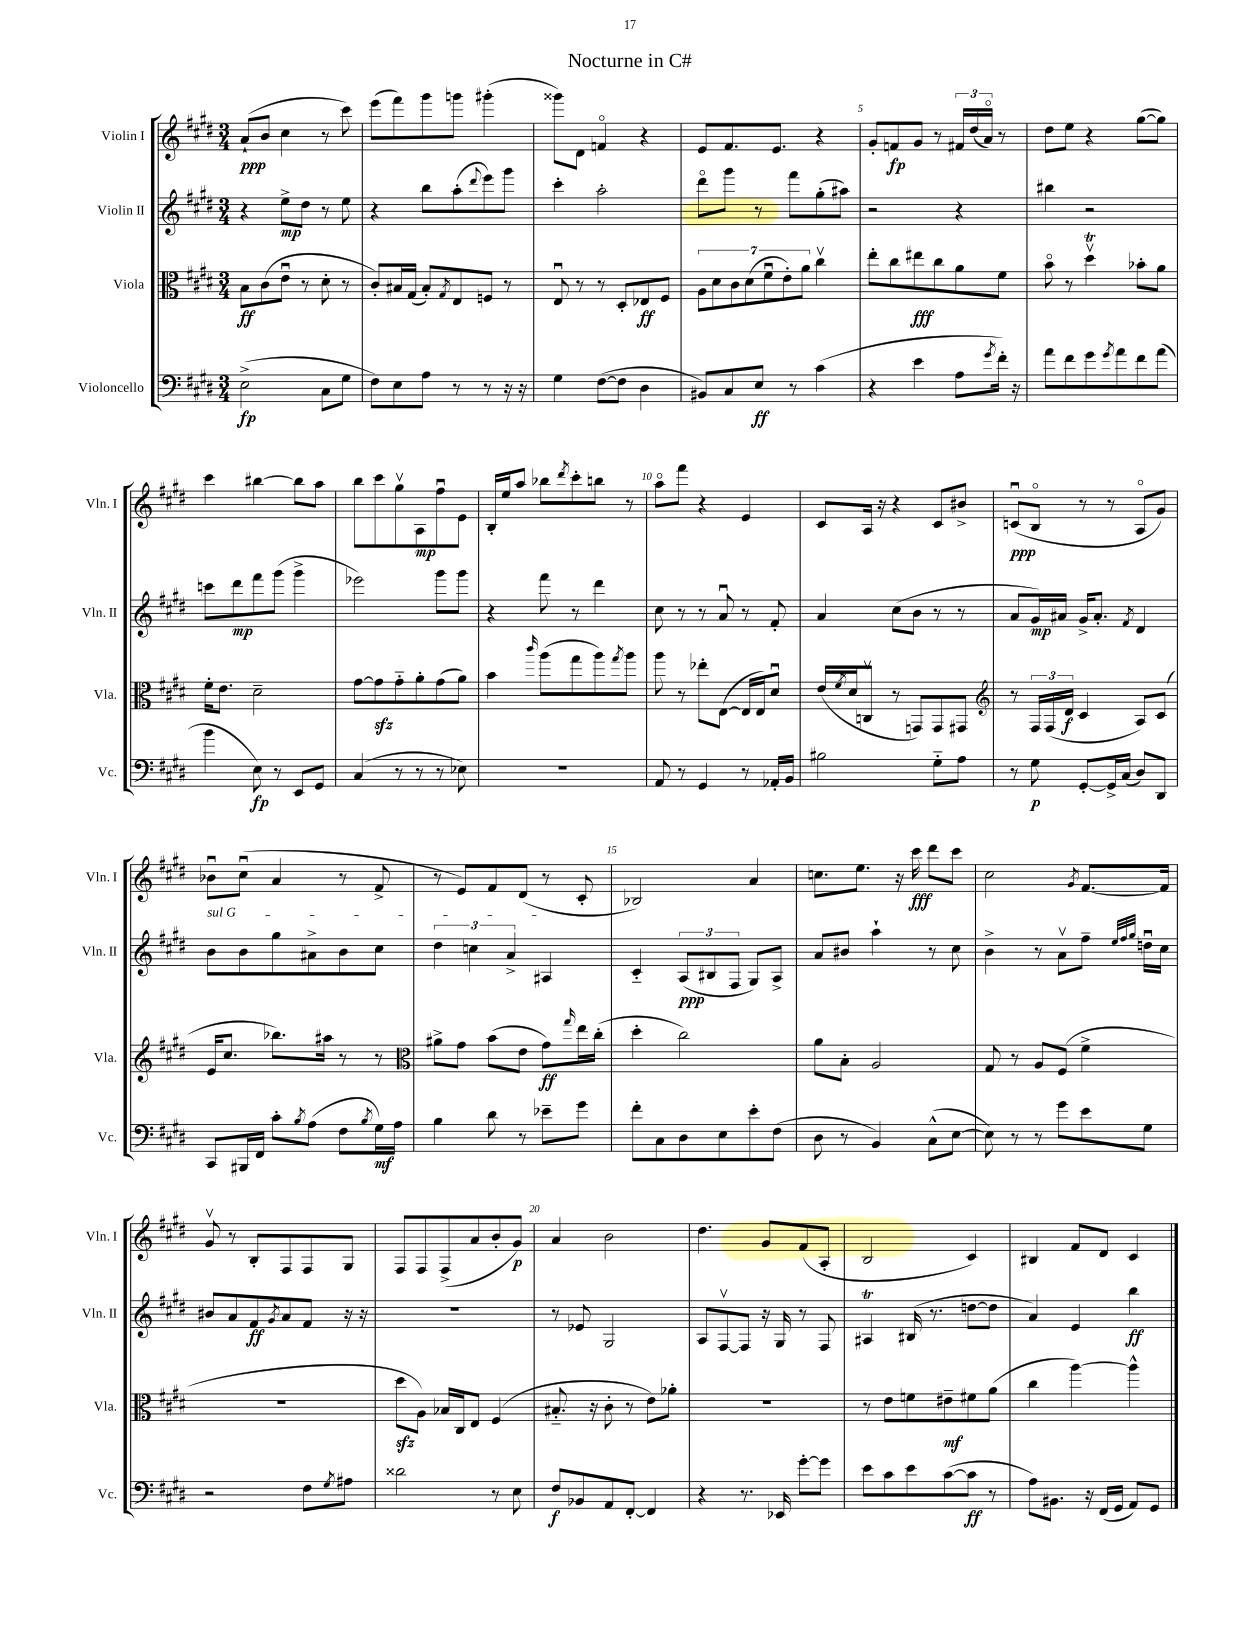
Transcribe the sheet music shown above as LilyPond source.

\header { title = "Nocturne in C#" }
<<
\new StaffGroup <<
\new Staff = "s0" \with { instrumentName = "Violin I" shortInstrumentName = "Vln. I" } {
    \clef treble \key e \major \numericTimeSignature \time 3/4
    a'8-!\ppp( b'8 cis''4 r8 cis'''8) |
    e'''8( fis'''8) gis'''8 g'''8 gis'''4-.( |
    gisis'''8) dis'8 f'4\flageolet r4 |
    e'8 fis'8. e'8. r4 |
    gis'8-. f'8\fp gis'8 r8 \tuplet 3/2 { fis'16 dis''16( a'16\flageolet) } r8 |
    dis''8 e''8 r4 gis''8~( gis''8) |
    cis'''4 bis''4~ bis''8 a''8 |
    b''8 cis'''8 gis''8\upbow a8\mp fis''8\downbow e'8 |
    b16-. e''16 a''8 bes''8 \acciaccatura { dis'''8 } cis'''8-. b''8 r8 |
    a''8\flageolet fis'''8 r4 e'4 |
    cis'8 a16 r16 r4 cis'8 bis'8-> |
    c'8\downbow\ppp( b8\flageolet r8 r8 a8\flageolet gis'8) |
    bes'8\downbow cis''8\downbow( a'4 r8 fis'8-> |
    r8 e'8) fis'8 dis'8( r8 cis'8-. |
    bes2) a'4 |
    c''8. e''8. r16 cis'''16\fff dis'''8 cis'''8 |
    cis''2 \acciaccatura { gis'8 } fis'8.~ fis'16 |
    gis'8\upbow r8 b8-. fis8 fis8 gis8 |
    fis8 fis8 fis8->( a'8 b'8-. gis'8\p) |
    a'4 b'2 |
    dis''4. gis'8 fis'8( a8-. |
    b2 cis'4) |
    bis4 fis'8 dis'8 cis'4 \bar "|." |
}
\new Staff = "s1" \with { instrumentName = "Violin II" shortInstrumentName = "Vln. II" } {
    \clef treble \key e \major \numericTimeSignature \time 3/4
    r4 e''8->\mp dis''8 r8 e''8 |
    r4 b''8 a''8-.( \appoggiatura { dis'''8 } e'''8) gis'''8 |
    cis'''4-. a''2-. |
    dis'''8\flageolet gis'''8 r8 fis'''8 gis''8-.( ais''8) |
    r2 r4 |
    bis''4 r2 |
    c'''8 dis'''8\mp fis'''8 gis'''8( gis'''4-> |
    ees'''2) gis'''8 gis'''8 |
    r4 fis'''8 r8 dis'''4 |
    cis''8 r8 r8 a'8\downbow r8 fis'8-. |
    a'4 cis''8( b'8 r8 r8 |
    a'8 gis'16\mp) ais'16 gis'16-> ais'8.-. \acciaccatura { fis'8 } dis'4 |
    \once \override TextSpanner.bound-details.left.text = \markup { \italic "sul G" } b'8\startTextSpan b'8 gis''8 ais'8-> b'8 cis''8 |
    \tuplet 3/2 { dis''4 c''4 a'4-> } ais4\stopTextSpan |
    cis'4-_ \tuplet 3/2 { a8\ppp( bis8 fis8 } gis8) a8-> |
    a'8 bis'8 a''4-! r8 cis''8 |
    b'4-> r8 a'8\upbow fis''8-- \grace { e''32 fis''32 gis''32 } d''16\downbow cis''16 |
    bis'8 a'8 fis'8\ff \acciaccatura { gis'8 } a'8 fis'8 r16 r16 |
    R2. |
    r8 ees'8 gis2 |
    a8 fis8~\upbow fis8 r16 gis16 r8 fis8 |
    ais4\trill bis16( r8. d''8~ d''8 |
    a'4) e'4 b''4\ff \bar "|." |
}
\new Staff = "s2" \with { instrumentName = "Viola" shortInstrumentName = "Vla." } {
    \clef alto \key e \major \numericTimeSignature \time 3/4
    b8\ff cis'8( e'8\downbow r8 dis'8-. r8 |
    cis'8-.) bis16 gis16( bis8-.) \acciaccatura { gis8 } e8 f8 r8 |
    e8\downbow r8 r8 dis8-. ees8\ff fis8 |
    \tuplet 7/4 { a8 dis'8 cis'8 dis'8( fis'8\downbow e'8-.) a'8 } cis''4\upbow |
    e''8-. cis''8 eis''8\fff cis''8 a'8 fis'8 |
    b'8\flageolet r8 dis''4\upbow\trill bes'8-. a'8 |
    fis'16-. e'8. dis'2-- |
    gis'8~ gis'8\sfz gis'8-_ a'8-. gis'8( a'8) |
    b'4 \grace { cis'''16 } a''8( gis''8 a''8) \acciaccatura { gis''8 } a''8 |
    a''8 r8 ees''8-. e8~( e16 e16) dis'8\downbow |
    e'16( \acciaccatura { fis'8 } dis'16 c8\upbow r8 g,8) g,8 gis,8 |
    \clef treble r8 \tuplet 3/2 { fis16 fis16( dis'16\f } cis'4 a8) cis'8( |
    e'16 cis''8. bes''8.) ais''16 r8 r8 |
    \clef alto ais'8-> gis'8 b'8( e'8 gis'8\ff) \grace { gis''16 } e''16 cis''16-.( |
    dis''4-. cis''2) |
    a'8 b8-. a2 |
    gis8 r8 a8 fis8( fis'4-> |
    R2. |
    dis''8\sfz a8) bes16 cis16 e8 fis4( |
    bis8.-_ r16 cis'8-. r8 e'8) aes'8-. |
    R2. |
    r8 e'8 f'8 eis'8--\mf fis'8 a'8( |
    cis''4 a''4~) a''4-^ \bar "|." |
}
\new Staff = "s3" \with { instrumentName = "Violoncello" shortInstrumentName = "Vc." } {
    \clef bass \key e \major \numericTimeSignature \time 3/4
    e2->\fp( cis8 gis8 |
    fis8) e8 a8 r8 r8 r16 r16 |
    gis4 fis8~( fis8 dis4 |
    bis,8) cis8 e8\ff r8 cis'4( |
    r4 e'4 a8 \acciaccatura { gis'8 } fis'16-.) r16 |
    a'8 fis'8 gis'8 \acciaccatura { gis'8 } a'8 fis'8 a'8( |
    b'4 e8\fp) r8 e,8 gis,8 |
    cis4( r8 r8 r8 ees8) |
    R2. |
    a,8 r8 gis,4 r8 aes,16-. b,16 |
    bis2 gis8-_ a8 |
    r8 gis8\p gis,8~-. gis,16-> cis16( dis8) dis,8 |
    cis,8 bis,,16 fis,16 cis'8-. \acciaccatura { b8 } a8( fis8 \acciaccatura { b8 } gis16\mf) a16 |
    b4 dis'8 r8 ees'8-- gis'8 |
    fis'8-. cis8 dis8 e8 e'8-. fis8( |
    dis8 r8 b,4) cis8-^( e8~ |
    e8) r8 r8 gis'8 e'8 gis8 |
    r2 fis8 \acciaccatura { gis8 } ais8 |
    disis'2 r8 e8 |
    fis8\f bes,8 a,8 fis,8~-. fis,4 |
    r4 r8. ees,16 gis'8~-. gis'8 |
    e'8 cis'8 e'8 cis'8~( cis'8\ff r8 |
    a8) bis,8. r16 fis,16( gis,16 a,8) gis,8 \bar "|." |
}
>>
>>
\layout { \context { \Score \override BarNumber.break-visibility = ##(#f #t #t) barNumberVisibility = #(every-nth-bar-number-visible 5) } }
